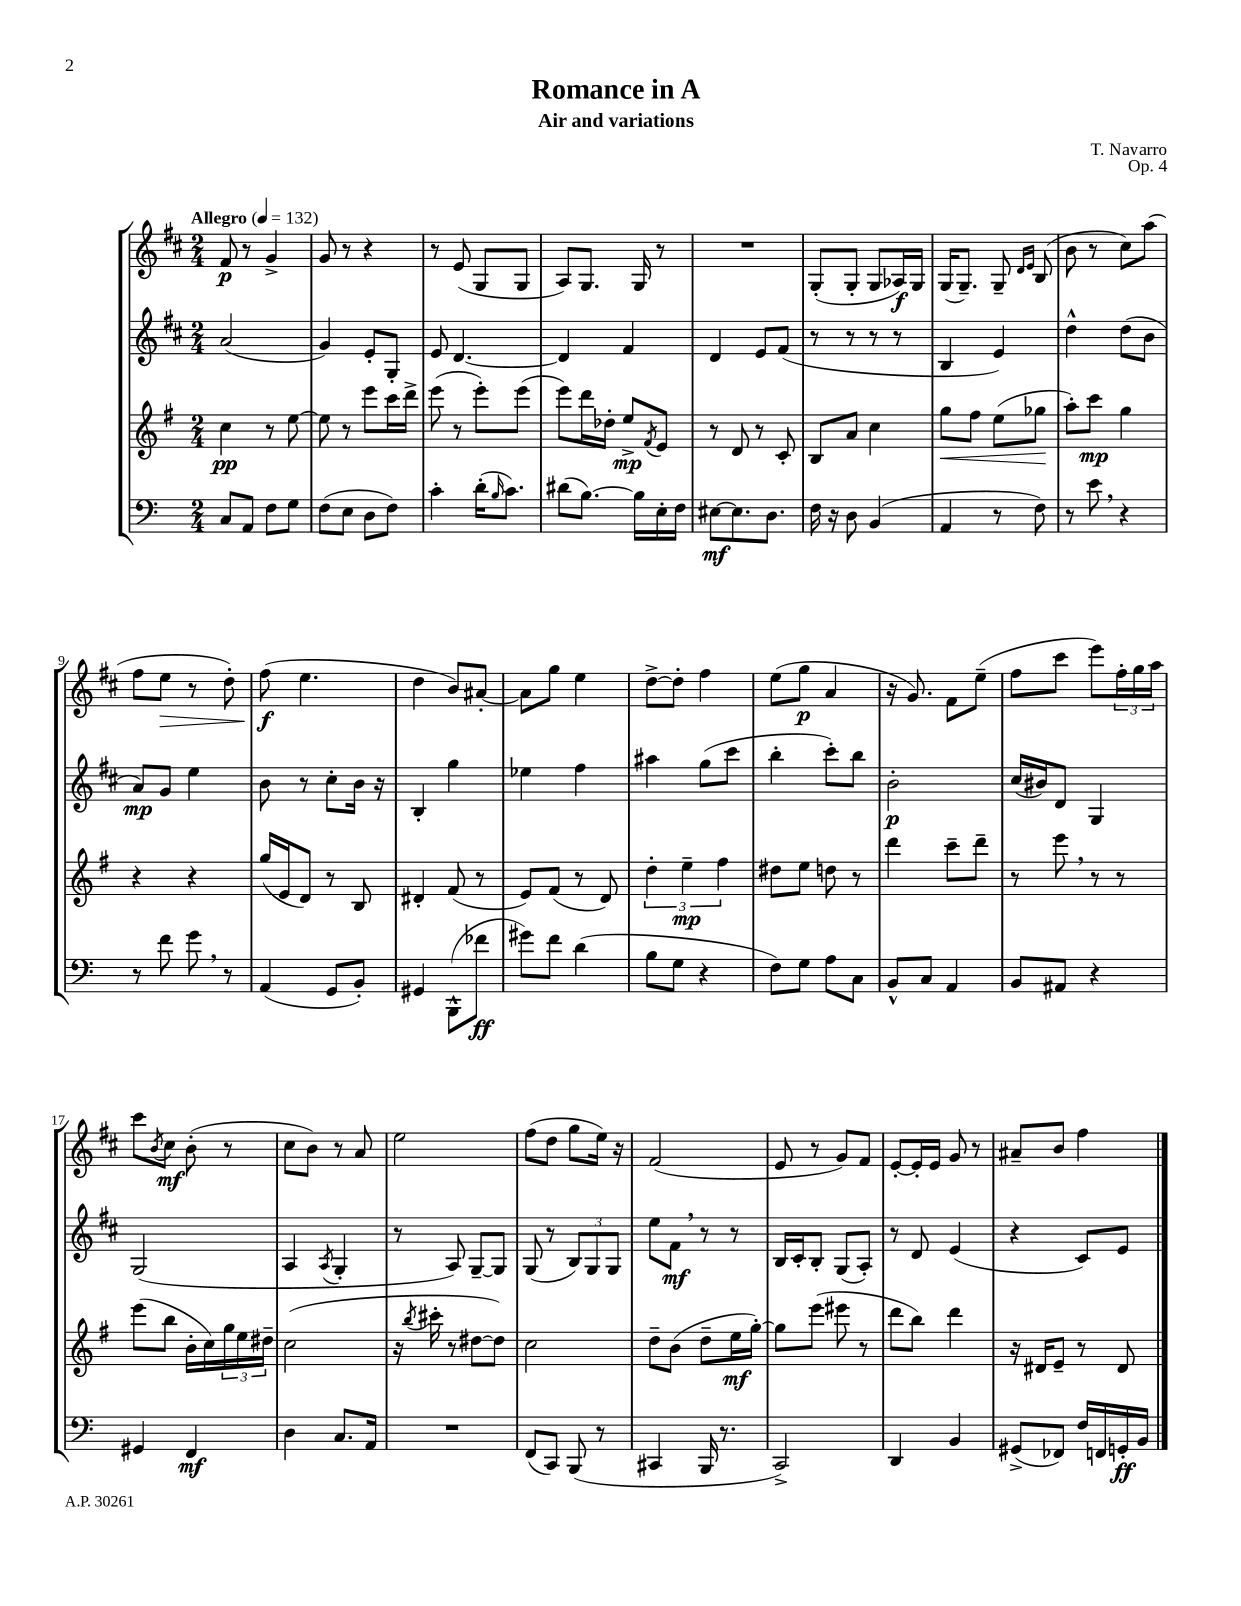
\header { title = "Romance in A" composer = "T. Navarro" subtitle = "Air and variations" opus = "Op. 4" }
<<
\new StaffGroup <<
\new Staff = "s0" {
    \clef treble \key d \major \numericTimeSignature \time 2/4 \tempo "Allegro" 4 = 132
    fis'8\p r8 g'4-> |
    g'8 r8 r4 |
    r8 e'8( g8 g8 |
    a8) g8. g16 r8 |
    R2 |
    g8-.( g8-. g8 aes16\f) g16 |
    g16( g8.--) g8-- \grace { d'16 e'16 } b8( |
    b'8 r8 cis''8) a''8( |
    fis''8 e''8\> r8 d''8-.) |
    fis''8\f\!( e''4. |
    d''4 b'8) ais'8~-. |
    ais'8 g''8 e''4 |
    d''8~-> d''8-. fis''4 |
    e''8( g''8\p a'4 |
    r16 g'8.) fis'8 e''8--( |
    fis''8 cis'''8 e'''8) \tuplet 3/2 { fis''16-. g''16 a''16 } |
    cis'''8 \acciaccatura { b'8 } cis''8\mf b'8-.( r8 |
    cis''8 b'8) r8 a'8 |
    e''2 |
    fis''8( d''8 g''8 e''16) r16 |
    fis'2( |
    e'8 r8 g'8) fis'8 |
    e'8~-. e'16-. e'16 g'8 r8 |
    ais'8-- b'8 fis''4 \bar "|." |
}
\new Staff = "s1" {
    \clef treble \key d \major \numericTimeSignature \time 2/4
    a'2( |
    g'4) e'8-. g8-. |
    e'8 d'4.~ |
    d'4 fis'4 |
    d'4 e'8 fis'8( |
    r8 r8 r8 r8 |
    b4 e'4) |
    d''4-^ d''8( b'8 |
    a'8\mp) g'8 e''4 |
    b'8 r8 cis''8-. b'16 r16 |
    b4-. g''4 |
    ees''4 fis''4 |
    ais''4 g''8( cis'''8 |
    b''4-. cis'''8-.) b''8 |
    b'2-.\p |
    cis''16( bis'16) d'8 g4 |
    g2( |
    a4 \acciaccatura { a8 } g4-. |
    r8 a8) g8~-- g8 |
    g8( r8 \tuplet 3/2 { b8) g8 g8 } |
    e''8 fis'8\mf \breathe r8 r8 |
    b16 cis'16-. b8-. g8( a8-.) |
    r8 d'8 e'4( |
    r4 cis'8) e'8 \bar "|." |
}
\new Staff = "s2" {
    \clef treble \key g \major \numericTimeSignature \time 2/4
    c''4\pp r8 e''8~ |
    e''8 r8 e'''8 c'''16 d'''16-> |
    e'''8( r8 e'''8-.) e'''8( |
    e'''8) d'''16 des''16-. e''8->\mp \acciaccatura { fis'8 } e'8 |
    r8 d'8 r8 c'8-. |
    b8 a'8 c''4 |
    g''8\< fis''8 e''8( ges''8\! |
    a''8-.) c'''8\mp g''4 |
    r4 r4 |
    g''16( e'16 d'8) r8 b8 |
    dis'4-. fis'8( r8 |
    e'8) fis'8( r8 d'8) |
    \tuplet 3/2 { d''4-. e''4--\mp fis''4 } |
    dis''8 e''8 d''8 r8 |
    d'''4 c'''8-- d'''8-- |
    r8 e'''8 \breathe r8 r8 |
    e'''8( b''8 b'16-. c''16) \tuplet 3/2 { g''16 e''16 dis''16-- } |
    c''2( |
    r16 \acciaccatura { b''8 } cis'''16-. r8 dis''8~ dis''8) |
    c''2 |
    d''8-- b'8( d''8-- e''16\mf g''16~-.) |
    g''8 e'''8( eis'''8 r8 |
    d'''8 b''8) d'''4 |
    r16 dis'16 e'8-- r8 dis'8 \bar "|." |
}
\new Staff = "s3" {
    \clef bass \key c \major \numericTimeSignature \time 2/4
    c8 a,8 f8 g8 |
    f8( e8 d8 f8) |
    c'4-. d'16-.( \grace { b16 } c'8.) |
    dis'8( b8.~) b16 e16-. f16 |
    eis8~\mf eis8. d8. |
    f16 r16 d8 b,4( |
    a,4 r8 f8) |
    r8 e'8 \breathe r4 |
    r8 f'8 g'8 \breathe r8 |
    a,4( g,8 b,8-.) |
    gis,4 b,,8-^( fes'8\ff |
    gis'8) f'8 d'4( |
    b8 g8 r4 |
    f8) g8 a8 c8 |
    b,8-^ c8 a,4 |
    b,8 ais,8 r4 |
    gis,4 f,4\mf |
    d4 c8. a,16 |
    R2 |
    f,8( c,8) b,,8( r8 |
    cis,4 b,,16 r8. |
    c,2->) |
    d,4 b,4 |
    gis,8->( fes,8) f16 f,16 g,16-.\ff b,16 \bar "|." |
}
>>
>>
